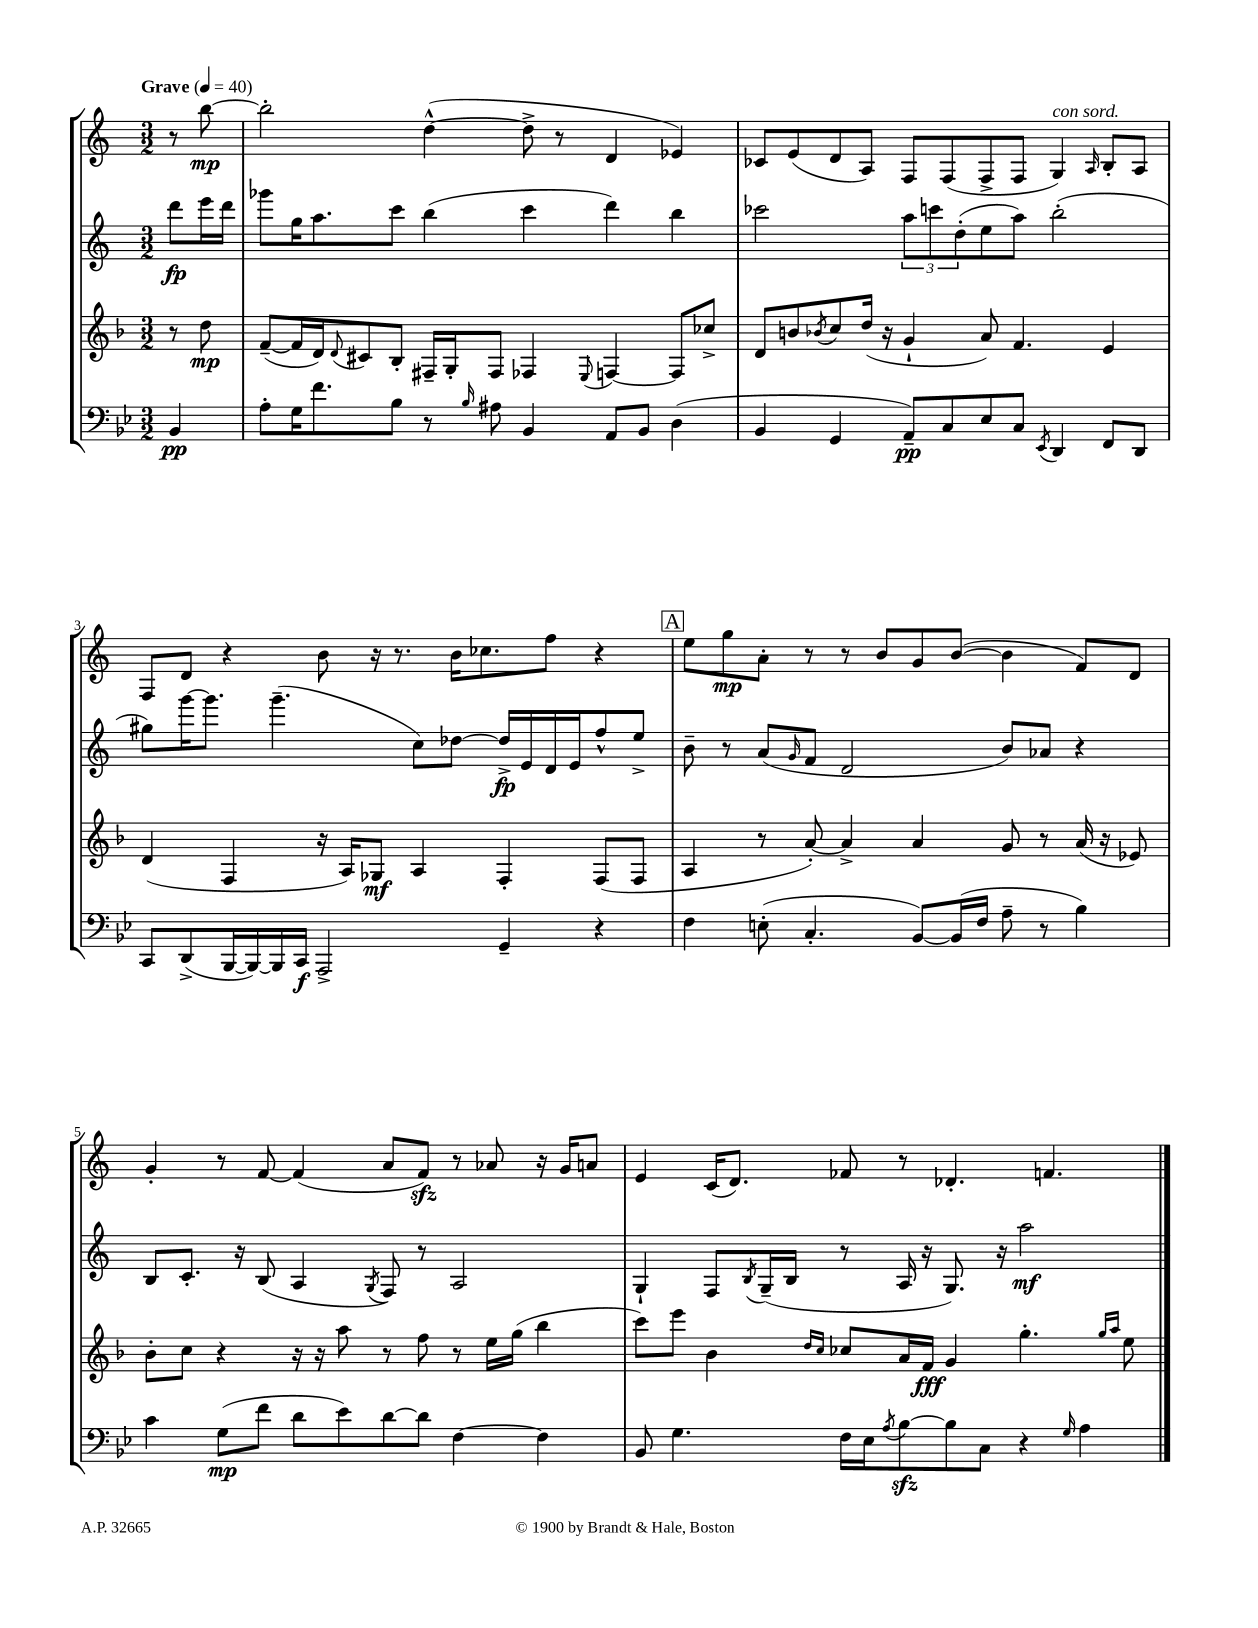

**kern	**kern	**kern	**kern
*staff4	*staff3	*staff2	*staff1
*clefF4	*clefG2	*clefG2	*clefG2
*k[b-e-]	*k[b-]	*k[]	*k[]
*M3/2	*M3/2	*M3/2	*M3/2
*MM40	*MM40	*MM40	*MM40
4BB-	8r	8ddd	8r
.	8dd	16eee	[8bb
.	.	16ddd	.
=	=	=	=
8A'	([8f~	8ggg-	2bb']
16G	16f]	16gg	.
8.f	16d)	8.aa	.
.	8qqd	.	.
.	8c#	.	.
8B-	8B-'	8ccc	.
8r	16F#~	(4bb	([4dd^^
.	16G'	.	.
16qqB-	.	.	.
8A#	8F#	.	.
4BB-	4F-	4ccc	8dd^]
.	.	.	8r
.	8qqE	.	.
8AA	[4F	4ddd)	4d
8BB-	.	.	.
(4D	8F]	4bb	4e-)
.	8cc-^	.	.
=	=	=	=
4BB-	8d	2ccc-	8c-
.	8b	.	(8e
.	8qb-	.	.
4GG	8cc	.	8d
.	(16dd	.	8A)
.	16r	.	.
8AA~)	4g`	12aa	8F
.	.	12ccc	.
8C	.	.	(8F
.	.	(12dd'	.
8E-	8a)	8ee	8F^
8C	4.f	8aa)	8F
8qEE-	.	.	.
4DD	.	(2bb'	4G)
.	.	.	16qqA
8FF	4e	.	8B'
8DD	.	.	8A
=	=	=	=
8CC	(4d	8gg#)	8F
(8DD^	.	[16ggg	8d
.	.	8.ggg]	.
[16BBB-	4F	.	4r
16BBB-_)	.	.	.
16BBB-]	.	(4.ggg~	.
16CC	.	.	.
2AAA^	16r	.	8b
.	16A)	.	.
.	8G-	.	16r
.	.	.	8.r
.	4A	8cc)	.
.	.	[8dd-	16b
.	.	.	8.cc-
4GG~	4F'	16dd-^]	.
.	.	16e	.
.	.	16d	8ff
.	.	16e	.
4r	(8F	8ff^^	4r
.	8F	8ee^	.
=	=	=	=
4F	4A	8b~	8ee
.	.	8r	8gg
(8E'	8r	(8a	8a'
.	.	16qqg	.
4.C'	[8a')	8f	8r
.	4a^]	2d	8r
.	.	.	8b
[8BB-)	4a	.	8g
(16BB-]	.	.	([8b
16F	.	.	.
8A~	8g	8b)	4b]
8r	8r	8a-	.
4B-)	(16a	4r	8f)
.	16r	.	.
.	8e-)	.	8d
=	=	=	=
4c	8b-'	8B	4g'
.	8cc	8.c'	.
(8G	4r	.	8r
.	.	16r	.
8f	.	(8B	[8f
8d	16r	4A	(4f]
.	16r	.	.
8e-)	8aa	.	.
.	.	8qG	.
[8d	8r	8F)	8a
8d]	8ff	8r	8f)
[4F	8r	2A	8r
.	16ee	.	8a-
.	(16gg	.	.
4F]	4bb-	.	16r
.	.	.	16g
.	.	.	8a
=	=	=	=
8BB-	8ccc)	4G`	4e
4.G	8eee	.	.
.	4b-	8F	(16c
.	.	.	8.d)
.	.	8qB	.
.	.	(16G~	.
.	.	16B	.
.	16qqdd	.	.
.	16qqcc	.	.
16F	8cc-	8r	8f-
16E-	.	.	.
8qA	.	.	.
[8B-	16a	16A	8r
.	16f	16r	.
8B-]	4g	8.G)	4.d-'
8C	.	.	.
.	.	16r	.
4r	4.gg'	2aa	.
.	.	.	4.f
16qqG	.	.	.
4A	.	.	.
.	16qqgg	.	.
.	16qqaa	.	.
.	8ee	.	.
==	==	==	==
*-	*-	*-	*-
